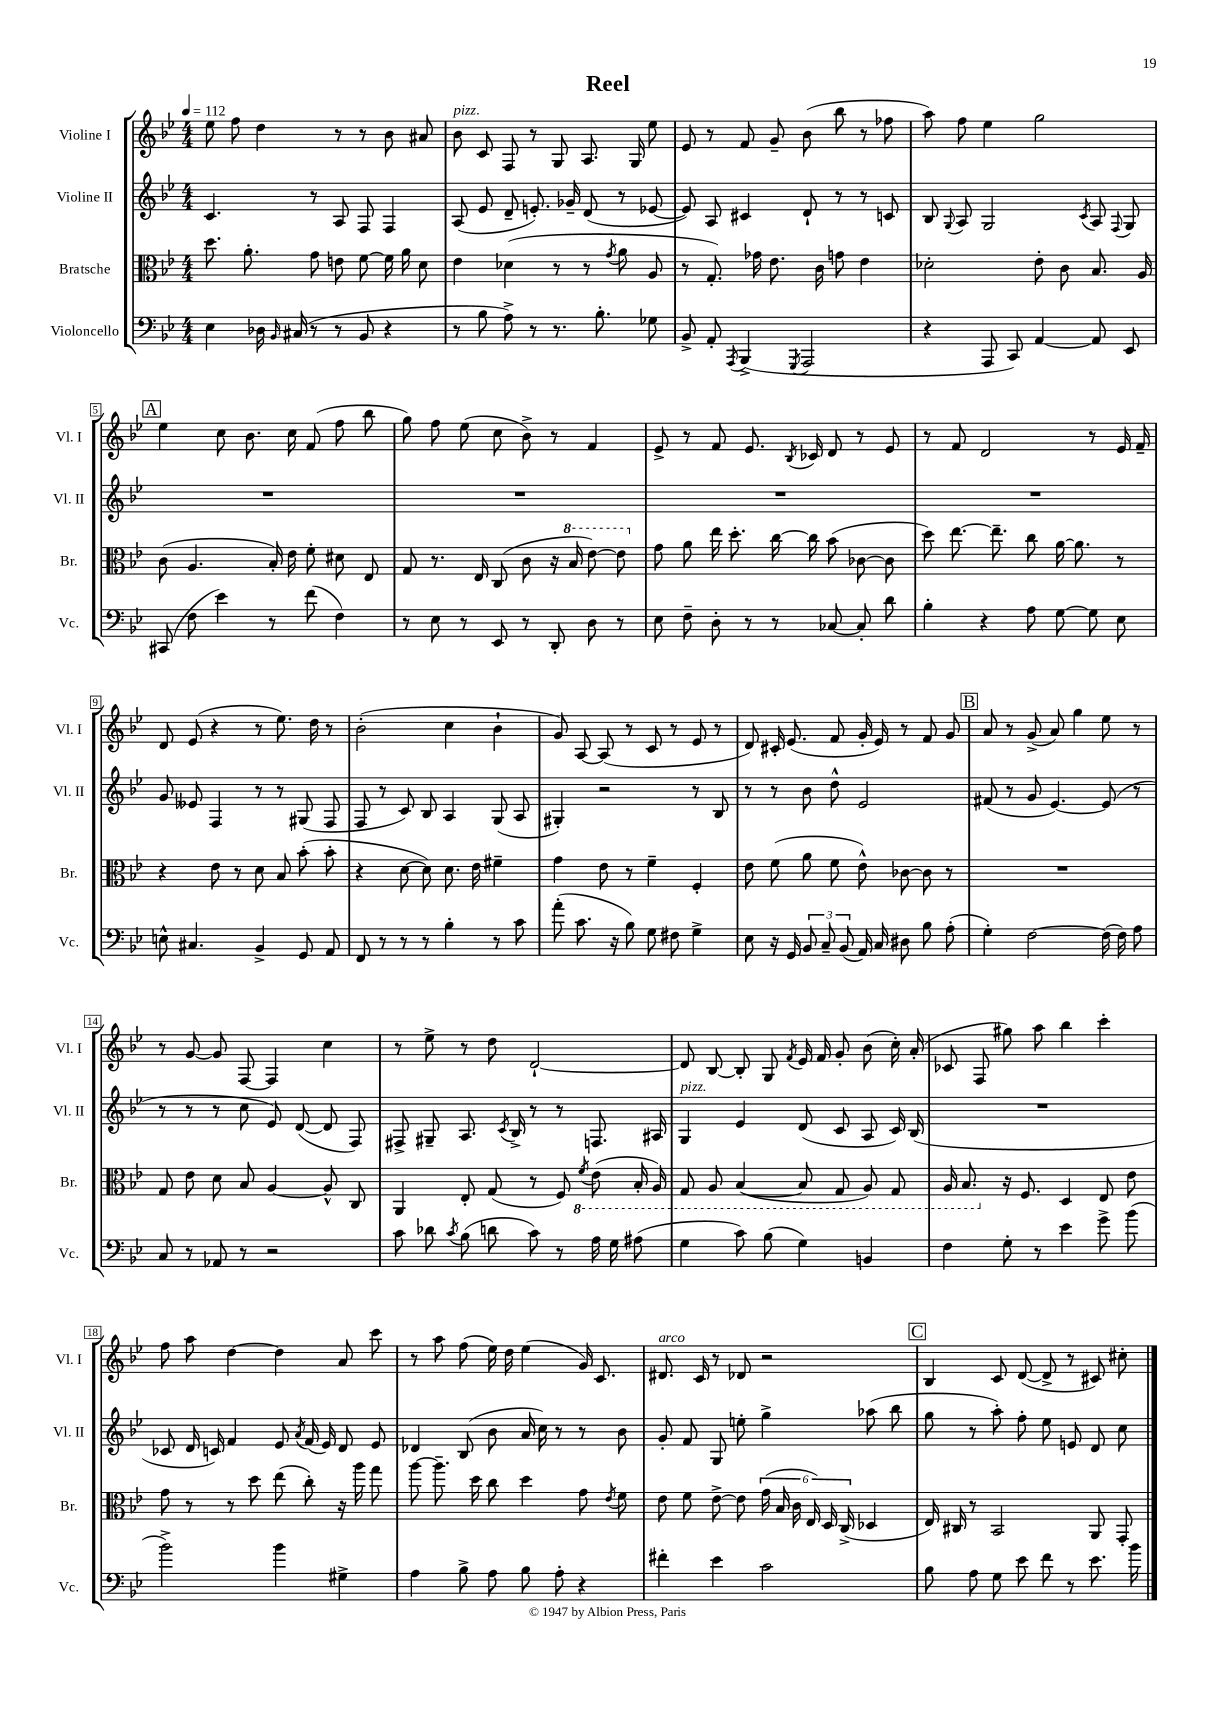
\header { title = "Reel" }
<<
\new StaffGroup <<
\new Staff = "s0" \with { instrumentName = "Violine I" shortInstrumentName = "Vl. I" } {
    \clef treble \key bes \major \numericTimeSignature \time 4/4 \tempo 4 = 112
    \autoBeamOff ees''8 f''8 d''4 r8 r8 bes'8 ais'8 |
    bes'8^\markup { \italic "pizz." } c'8 f8 r8 g8 a8. g16 ees''8 |
    ees'8 r8 f'8 g'8-- bes'8( bes''8 r8 fes''8 |
    a''8) f''8 ees''4 g''2 |
    \mark \markup { \box "A" } ees''4 c''8 bes'8. c''16 f'8( f''8 bes''8 |
    g''8) f''8 ees''8( c''8 bes'8->) r8 f'4 |
    ees'8-> r8 f'8 ees'8. \acciaccatura { bes8 } ces'16 d'8 r8 ees'8 |
    r8 f'8 d'2 r8 ees'16 f'16-- |
    d'8 ees'8( r4 r8 ees''8.) d''16 r8 |
    bes'2-.( c''4 bes'4-! |
    g'8) a8~ a8( r8 c'8 r8 ees'8 r8 |
    d'8) cis'16-. ees'8.( f'8 g'16-. ees'16) r8 f'8 g'8 |
    \mark \markup { \box "B" } a'8 r8 g'8->( a'8) g''4 ees''8 r8 |
    r8 g'8~ g'8 f8~ f4 c''4 |
    r8 ees''8-> r8 d''8 d'2~-! |
    d'8 bes8~ bes8-. g8 \acciaccatura { f'8 } ees'16 f'16 g'8-. bes'8( c''16-.) a'16-.( |
    ces'8 f8 gis''8) a''8 bes''4 c'''4-. |
    f''8 a''8 d''4~ d''4 a'8 c'''8 |
    r8 a''8 f''8( ees''16) d''16 ees''4( g'16) c'8. |
    dis'8.^\markup { \italic "arco" } c'16 r8 des'8 r2 |
    \mark \markup { \box "C" } bes4 c'8 d'8~( d'8-> r8 cis'8) cis''8-. \bar "|." |
}
\new Staff = "s1" \with { instrumentName = "Violine II" shortInstrumentName = "Vl. II" } {
    \clef treble \key bes \major \numericTimeSignature \time 4/4
    \autoBeamOff c'4. r8 a8 f8 f4 |
    a8( ees'8 d'8-- e'8.-.) ges'16-- d'8( r8 ees'8~ |
    ees'8) a8 cis'4 d'8-! r8 r8 c'8 |
    bes8 \appoggiatura { g8 } a8 g2 \acciaccatura { c'8 } a8 \appoggiatura { f8 } g8 |
    \mark \markup { \box "A" } R1 |
    R1 |
    R1 |
    R1 |
    g'8 eeses'8 f4 r8 r8 gis8( f8 |
    f8 r8 c'8) bes8 a4 g8( a8 |
    gis4-.) r2 r8 bes8 |
    r8 r8 bes'8 d''8-^ ees'2 |
    \mark \markup { \box "B" } fis'8( r8 g'8 ees'4.~) ees'8( r8 |
    r8 r8 r8 c''8 ees'8) d'8~( d'8 f8) |
    fis8-> gis8-- a8. \acciaccatura { c'8 } bes16-> r8 r8 f8. ais16 |
    g4^\markup { \italic "pizz." } ees'4 d'8( c'8 a8 c'16) bes16( |
    R1 |
    ces'8 d'16 c'16) f'4 ees'8 \acciaccatura { a'8 } f'16( ees'16) d'8 ees'8 |
    des'4 bes8( bes'8 a'16 c''16) r8 r8 bes'8 |
    g'8-. f'8 g8 e''8-. g''4-> aes''8( bes''8 |
    \mark \markup { \box "C" } g''8 r8 a''8-.) f''8-. ees''8 e'8 d'8 c''8 \bar "|." |
}
\new Staff = "s2" \with { instrumentName = "Bratsche" shortInstrumentName = "Br." } {
    \clef alto \key bes \major \numericTimeSignature \time 4/4
    \autoBeamOff d''8. a'8.-. g'8 e'8 f'8~ f'16 a'16 d'8 |
    ees'4 des'4( r8 r8 \acciaccatura { g'8 } a'8 a8 |
    r8 g8.-.) ges'16 ees'8. c'16 g'8 ees'4 |
    des'2-. ees'8-. c'8 bes8. a16 |
    \mark \markup { \box "A" } c'8( a4. bes16-.) ees'16 f'8-. dis'8 ees8 |
    g8 r8. ees16 c8( c'8 r16 \ottava #1 bes'16 ees''8~) ees''8 \ottava #0 |
    g'8 a'8 ees''16 d''8.-. c''16~ c''16 bes'8( ces'8~ ces'8 |
    d''8) ees''8.~ ees''8.-- c''8 a'16~ a'8. r8 |
    r4 ees'8 r8 d'8 bes8 bes'8-.( bes'8-. |
    r4 d'8~ d'8) d'8. ees'16 fis'4-- |
    g'4 ees'8 r8 f'4-- f4-. |
    ees'8 f'8( a'8 f'8 ees'8-^) ces'8~ ces'8 r8 |
    \mark \markup { \box "B" } R1 |
    g8 ees'8 d'8 bes8 a4~ a8-^ c8 |
    a,4 ees8-. g8( r8 f8) \ottava #-1 \acciaccatura { f8 } ees8( bes,16-. a,16) |
    g,8 a,8 bes,4~( bes,8 g,8 a,8) g,8 |
    a,16 bes,8. \ottava #0 r16 f8. d4 ees8 ees'8 |
    g'8 r8 r8 d''8 ees''8( c''8-.) r16 a''16 g''8 |
    a''8~ a''8.-- d''16 c''8 d''4 g'8 \acciaccatura { ees'8 } f'8 |
    ees'8 f'8 ees'8~-> ees'8 \tuplet 6/4 { g'16( bes16 c'16 ees16) d16 c16->( } des4 |
    \mark \markup { \box "C" } ees16) cis16 r8 bes,2 a,8 g,8-. \bar "|." |
}
\new Staff = "s3" \with { instrumentName = "Violoncello" shortInstrumentName = "Vc." } {
    \clef bass \key bes \major \numericTimeSignature \time 4/4
    \autoBeamOff ees4 des16 \grace { bes,16 } cis16( r8 r8 bes,8 r4 |
    r8 bes8 a8->) r8 r8. bes8.-. ges8 |
    bes,8-> a,8-. \acciaccatura { a,,8 } bes,,4->( \acciaccatura { g,,8 } a,,2 |
    r4 a,,8 c,8) a,4~ a,8 ees,8 |
    \mark \markup { \box "A" } cis,8( f8 ees'4) r8 f'8( f4) |
    r8 ees8 r8 ees,8 r8 d,8-. d8 r8 |
    ees8 f8-- d8-. r8 r8 ces8~ ces8-. d'8 |
    bes4-. r4 a8 g8~ g8 ees8 |
    e8-^ cis4. bes,4-> g,8 a,8 |
    f,8 r8 r8 r8 bes4-. r8 c'8 |
    a'8-.( c'8. r16 bes8) g8 fis8 g4-> |
    ees8 r16 g,16 \tuplet 3/2 { bes,8 c8-- bes,8( } a,16) c16 dis8 bes8 a8-.( |
    \mark \markup { \box "B" } g4-.) f2~ f16( f16) a8 |
    c8 r8 aes,8 r8 r2 |
    c'8 des'8 \acciaccatura { c'8 } bes8( d'8 c'8) r8 a16 g16 ais8( |
    g4 c'8) bes8( g4) b,4 |
    f4 g8-. r8 ees'4 g'8-> bes'8( |
    bes'2->) bes'4 gis4-> |
    a4 bes8-> a8 bes8 a8-. r4 |
    fis'4-. ees'4 c'2 |
    \mark \markup { \box "C" } bes8 a8 g8 ees'8 f'8 r8 ees'8. bes'16 \bar "|." |
}
>>
>>
\layout { \context { \Score \override BarNumber.stencil = #(make-stencil-boxer 0.1 0.3 ly:text-interface::print) } }
